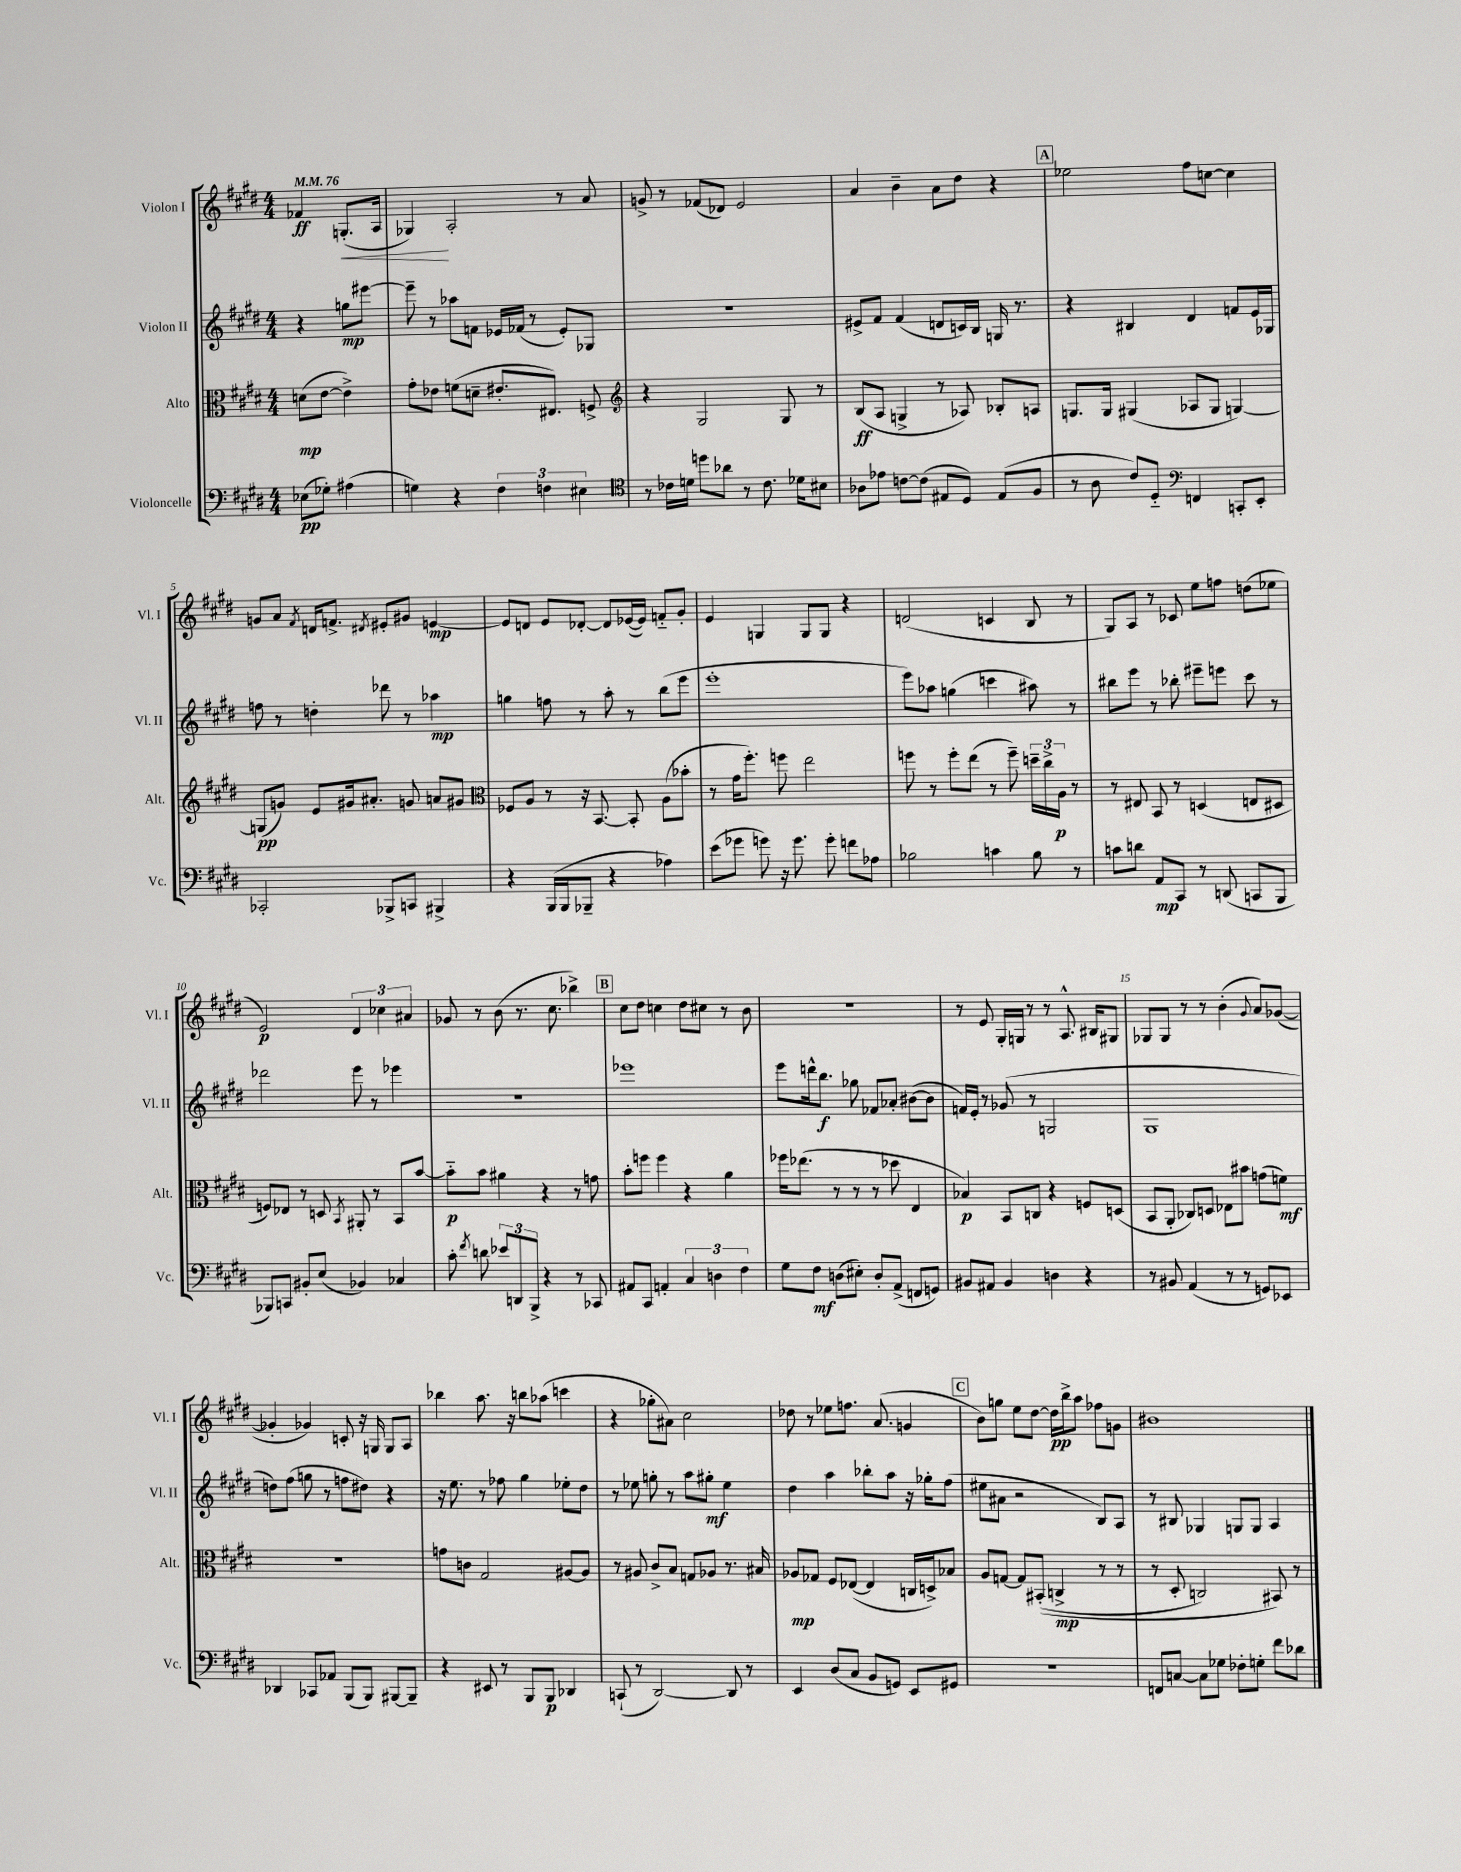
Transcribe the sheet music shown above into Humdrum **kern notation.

**kern	**kern	**kern	**kern
*staff4	*staff3	*staff2	*staff1
*clefF4	*clefC3	*clefG2	*clefG2
*k[f#c#g#d#]	*k[f#c#g#d#]	*k[f#c#g#d#]	*k[f#c#g#d#]
*M4/4	*M4/4	*M4/4	*M4/4
*MM76	*MM76	*MM76	*MM76
(8E-	(8d	4r	4f-
8G-')	[8e	.	.
(4A#	4e^])	8gg	(8.G'
.	.	[8eee#	.
.	.	.	16A
=	=	=	=
4G)	8g#'	8eee#~]	4G-)
.	8e-	8r	.
4r	(8f	8aa-	2A'
.	8d~	8f	.
6F#	8.e#'	16e-	.
.	.	(16f-	.
.	.	8r	.
6F	.	.	.
.	8.E#)	.	.
.	.	8e-')	8r
6E#	.	.	.
.	8F^	8G-	8a
=	=	=	=
*clefC4	*clefG2	*	*
8r	4r	1r	8g^
16c-	.	.	8r
16d	.	.	.
8dd	2G#	.	(8f-
8a-	.	.	8d-)
8r	.	.	2e
8.c-	.	.	.
.	8G#	.	.
16d-	.	.	.
8B#	8r	.	.
=	=	=	=
8A-	(8B	8e#^	4a
8e-	8A	8f#	.
[8c	4G^	(4f#	4b~
(8c]	.	.	.
8E#	8r	8d	8a
8D#)	8A-)	16c)	8dd#
.	.	16B	.
(8E#	8B-'	16G	4r
.	.	8.r	.
8F#	8A	.	.
=	=	=	=
8r	8.G	4r	2ee-
8A	.	.	.
.	16G	.	.
8c#)	(4G#	4B#	.
8D#'~	.	.	.
*clefF4	*	*	*
4FF	8A-	4d#	8ff#
.	8G#	.	[8cc
8CC'	[4G)	8f	4cc]
8EE'	.	16e	.
.	.	16G-	.
=	=	=	=
2CC-'	(8G]	8ff	8g
.	8g)	8r	8a
.	.	.	8qf#
.	8e	4dd'	16d
.	.	.	8.f^
.	16g#	.	.
.	8.a#'	.	.
.	.	.	8qd#
8BBB-^	.	8ddd-	8e#'
8CC	8g	8r	8g#
4BBB#^	8a	4aa-	[4e
.	8g#	.	.
=	=	=	=
*	*clefC3	*	*
4r	8F-	4gg	8e]
.	8A	.	8d
(16BBB	8r	8ff	8e
16BBB	.	.	.
8BBB-~	16r	8r	[8d-'
.	[8.BB	.	.
4r	.	8aa'	8d-]
.	8BB']	8r	([16e-
.	.	.	16e-])
4A-)	(8A	(8bb	8f'~
.	8b-'	8eee	8g#'
=	=	=	=
(8e	8r	1eee'	4e
8g-	16g#	.	.
.	8.ff#')	.	.
8g)	.	.	4G
16r	8ff	.	.
8.g	.	.	.
.	2ee	.	8G
8g'	.	.	8G
8f	.	.	4r
8A-	.	.	.
=	=	=	=
2B-	8ff	8eee)	(2d
.	8r	8aa-	.
.	8ff'	(4gg	.
.	(8ee	.	.
4c	8r	4ccc	4c
.	8ff~)	.	.
8B-	24dd~	8aa#)	8B
.	24cc#^	.	.
.	24A	.	.
8r	8r	8r	8r
=	=	=	=
8c	8r	8bb#	8G#)
8d	8E#	8eee	8A
8AA	8BB	8r	8r
8CC#	8r	8bb-'	8c-
8r	(4D	8eee#~	8ee
(8DD	.	8eee	8ff
8CC	8E	8ccc#	(8dd
8BBB	8D#	8r	8ee-
=	=	=	=
8BBB-)	8F)	2ddd-	2e)
8CC	8E-	.	.
8BB#'	8r	.	.
(8E	8D	.	.
.	8qBB	.	.
4BB-)	8AA#'	8eee	6d#
.	8r	8r	.
.	.	.	6cc-
4C-	8BB	4eee-	.
.	.	.	6a#
.	[8b	.	.
=	=	=	=
8c#'	8b'~]	1r	8g-
8qf#	.	.	.
8d	8b	.	8r
12e-	4a#	.	(8b
12DD	.	.	.
.	.	.	8.r
12BBB^	.	.	.
4r	4r	.	.
.	.	.	8.cc#
8r	8r	.	4bb-^)
8CC-	8g	.	.
=	=	=	=
8AA#	8b'	1eee-	8cc#
8CC#	8ff	.	8dd#
4AA'	4ff	.	4cc
6C#	4r	.	8dd#
.	.	.	8cc#
6D	.	.	.
.	4a	.	8r
6F#	.	.	.
.	.	.	8b
=	=	=	=
8G#	16ff-	8eee	1r
.	(8.ee-	.	.
8F#	.	16ddd^^	.
.	.	8.bb	.
(8D	8r	.	.
8E#')	8r	8gg-	.
8D'	8r	8f-	.
(8AA^	8dd-	8a-'	.
8FF	4E	([8b#	.
8GG)	.	8b#]	.
=	=	=	=
8BB#	4B-)	16f)	8r
.	.	16e'	.
8AA#	.	8r	8e
4BB#	8BB	(8g-	16G#'
.	.	.	16G
.	8C	8r	8r
4D	4r	2G	8r
.	.	.	8.A^^
4r	8F	.	.
.	.	.	16B#
.	(8D	.	8G#
=	=	=	=
8r	8BB	1G#	8G-
8BB#	8AA'	.	8G-
(4AA	8C-)	.	8r
.	8D	.	8r
8r	8E-	.	(4b'
8r	8b#	.	.
.	.	.	8qqg#
8GG)	(8g	.	8a)
8EE-	8f)	.	([8g-
=	=	=	=
4DD-	1r	8dd)	4g-']
.	.	(8ff#	.
8CC-	.	8gg	4g-)
8AA-	.	8r	.
(8BBB	.	8ff	8c'
8BBB)	.	8dd#)	16r
.	.	.	16G
[8BBB#	.	4r	8G
8BBB#~]	.	.	8A
=	=	=	=
4r	8g	16r	4bb-
.	.	8.ee	.
.	8c	.	.
8EE#	2G#	8r	8.aa
8r	.	8ff-	.
.	.	.	16r
8BBB	.	4gg#	8bb
8BBB	.	.	(8aa-
4DD-	[8A#	8ee-'	4ccc
.	8A#]	8dd#	.
=	=	=	=
(8CC`	8r	8r	4r
8r	8A#	8ee-	.
[2DD#)	8c#^	8gg'	8gg-'
.	8B	8r	8a#)
.	8G	8aa	2cc#
.	8A-	8gg#'	.
8DD#]	8.r	4ee-	.
8r	.	.	.
.	16B#	.	.
=	=	=	=
4EE	8A-	4dd#	8dd-
.	8G-	.	8r
(8D#	8F#	4aa	8ee-
8C#	([8E-	.	8.ff
8BB	4E-]	8bb-'	.
.	.	.	(8.a
8GG)	.	8aa	.
8EE	16C	16r	4g
.	16D^)	16gg-'	.
8GG#	8B-	(8ff#	.
=	=	=	=
1r	8A	8ee#	8b)
.	[8G	8a#	8gg
.	8G]	2r	8ee
.	&((8BB#'	.	[8dd#
.	4C^	.	16dd#]
.	.	.	16bb^
.	.	.	8aa
.	8r	8B)	8ff-
.	8r	8A	8g
=	=	=	=
8FF	8r	8r	1b#
[8C	8D#'	8B#	.
8C]	2C)	4G-	.
8G-	.	.	.
8F-'	.	8G	.
8G'	.	8G	.
8f#	8BB#&)	4A	.
8d-	8r	.	.
==	==	==	==
*-	*-	*-	*-
